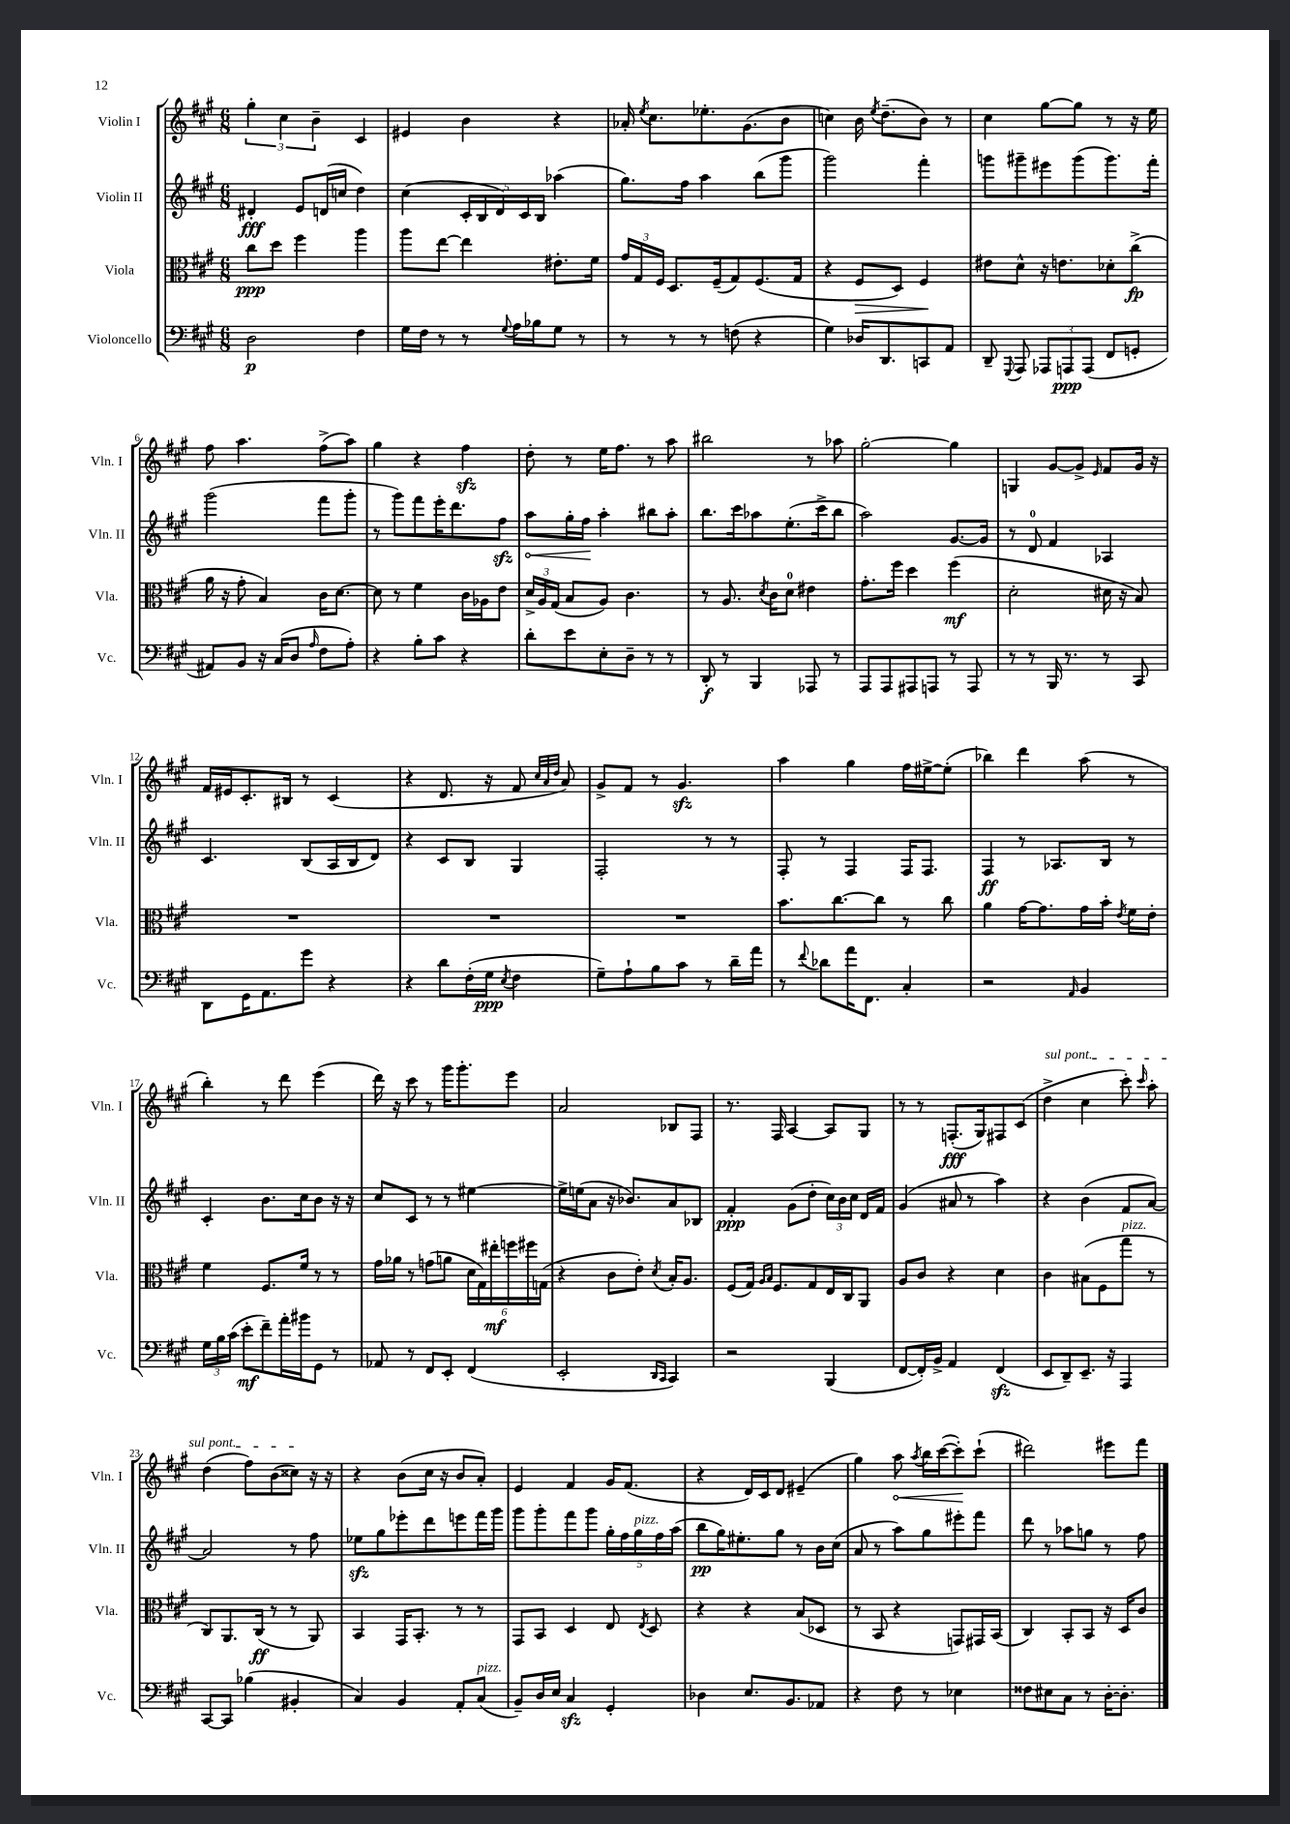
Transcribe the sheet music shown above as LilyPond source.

<<
\new StaffGroup <<
\new Staff = "s0" \with { instrumentName = "Violin I" shortInstrumentName = "Vln. I" } {
    \clef treble \key a \major \numericTimeSignature \time 6/8
    \autoBeamOff \tuplet 3/2 { gis''4-. cis''4 b'4-- } cis'4 |
    eis'4 b'4 r4 |
    aes'16-. \acciaccatura { e''8 } cis''8.[ ees''8.-. gis'8.( b'8] |
    c''4) b'16 \acciaccatura { e''8 } d''8.[--( b'8]) r8 |
    cis''4 gis''8[~ gis''8] r8 r16 e''16 |
    fis''8 a''4. fis''8[->( a''8]) |
    gis''4 r4 fis''4\sfz |
    d''8-. r8 e''16[ fis''8.] r8 a''8 |
    bis''2 r8 aes''8 |
    gis''2~-. gis''4 |
    g4 gis'8[~ gis'8]-> \grace { e'16 } fis'8[ gis'16] r16 |
    fis'16[ eis'16 cis'8.-. bis16] r8 cis'4( |
    r4 d'8. r16 fis'8 \grace { cis''32[ a'32 d''32] } a'8) |
    gis'8[-> fis'8] r8 gis'4.\sfz |
    a''4 gis''4 fis''16[ eis''16~-> eis''8]-.( |
    bes''4) d'''4 a''8( r8 |
    b''4-.) r8 d'''8 e'''4( |
    d'''16) r16 cis'''8 r8 gis'''16[ gis'''8.-. e'''8] |
    a'2 bes8[ fis8] |
    r8. fis16 a4~ a8[ gis8] |
    r8 r8 f8.[-.\fff( gis16) fis8 cis'8]( |
    \once \override TextSpanner.bound-details.left.text = \markup { \italic "sul pont." } d''4->\startTextSpan cis''4 cis'''8-.) \grace { cis'''16 } a''8-. |
    d''4( fis''8[) b'8( cisis''8]\stopTextSpan) r16 r16 |
    r4 b'8[( cis''16] r16 b'8[ a'8]-.) |
    e'4 fis'4 gis'16[ fis'8.]( |
    r4 d'16[) cis'16 d'8] eis'4--( |
    gis''4) \once \override Hairpin.circled-tip = ##t a''8\< \acciaccatura { a''8 } b''16[ cis'''16~( cis'''8-.\!) cis'''8]-!( |
    dis'''2) eis'''8[ fis'''8] \bar "|." |
}
\new Staff = "s1" \with { instrumentName = "Violin II" shortInstrumentName = "Vln. II" } {
    \clef treble \key a \major \numericTimeSignature \time 6/8
    \autoBeamOff dis'4-.\fff e'8[ d'16( c''16] d''4) |
    cis''4( \tuplet 5/4 { cis'16[-. b16 d'16) cis'16 b16] } aes''4( |
    gis''8.[) fis''16] a''4 b''8[( gis'''8] |
    gis'''2) fis'''4-. |
    g'''8[ gis'''8-- eis'''8 gis'''8( gis'''8.) fis'''16]-. |
    gis'''2( fis'''8[ gis'''8]-. |
    r8 gis'''8[) fis'''8 e'''16-. d'''8. fis''8]\sfz |
    \once \override Hairpin.circled-tip = ##t a''8[\< gis''16-. fis''16]\! a''4-. bis''8[ a''8]-. |
    b''8.[ cis'''16 aes''8 e''8.-.( cis'''16-> b''8] |
    a''2) gis'8.[~ gis'16] |
    r8 d'8-0 fis'4 aes4 |
    cis'4. b8[( a16 b16 d'8]) |
    r4 cis'8[ b8] gis4 |
    fis2-. r8 r8 |
    fis8-. r8 fis4 fis16[ fis8.] |
    fis4\ff r8 aes8.[ b16] r8 |
    cis'4-. b'8.[ cis''16 b'8] r16 r16 |
    cis''8[ cis'8] r8 r8 eis''4~ |
    eis''16[-> e''16( a'8] r16 bes'8.[) a'8 bes8] |
    fis'4-.\ppp gis'8[( d''8]-. \tuplet 3/2 { cis''16[) b'16 cis''16] } d'16[ fis'16] |
    gis'4( ais'8 r8 a''4) |
    r4 b'4( fis'8[ a'8]~) |
    a'2 r8 fis''8 |
    ees''8[\sfz gis''8 ees'''8-. d'''8 e'''8 fis'''16 gis'''16] |
    gis'''8[ gis'''8-. fis'''8 gis'''8] \tuplet 5/4 { gis''16[-. fis''16 gis''16^\markup { \italic "pizz." } fis''16 a''16]( } |
    b''8[\pp gis''16) eis''8.-. gis''8] r8 b'16[ cis''16]( |
    a'8 r8 a''8[) gis''8 eis'''8-. fis'''8] |
    d'''8 r8 aes''8[ g''8] r8 fis''8 \bar "|." |
}
\new Staff = "s2" \with { instrumentName = "Viola" shortInstrumentName = "Vla." } {
    \clef alto \key a \major \numericTimeSignature \time 6/8
    \autoBeamOff cis''8[\ppp d''8] fis''4 a''4 |
    a''8[ e''8]~ e''4 eis'8.[-. fis'16] |
    \tuplet 3/2 { gis'16[ gis16 fis16] } d8.[ fis16--( gis8) fis8.( gis16] |
    r4 fis8[\> d8]) fis4\! |
    eis'8[ d'8]-^ r16 e'8.[ des'8-. cis''8]->\fp( |
    a'16 r16 gis'8-. b4) cis'16[ d'8.]~ |
    d'8 r8 fis'4 cis'16[ aes16 e'8] |
    \tuplet 3/2 { d'16[-> a16 gis16]( } b8[ a8]) cis'4. |
    r8 a8. \acciaccatura { d'8 } cis'16[ d'8]-0 eis'4 |
    gis'8.[-. fis''16] d''4 fis''4\mf( |
    d'2-. dis'16 r16 b8) |
    R2. |
    R2. |
    R2. |
    b'8.[ cis''8.~ cis''8] r8 cis''8 |
    a'4 gis'16[~ gis'8. gis'16 b'16]-. \acciaccatura { e'8 } fis'16[ e'16]-. |
    fis'4 fis8.[ fis'16] r8 r8 |
    gis'16[ aes'16] r8 g'8[( a'8] \tuplet 6/4 { d'16[ gis16) eis''16-.\mf f''16 fis''16 g16]( } |
    r4 cis'8[ e'8]-.) \acciaccatura { d'8 } b16[-. a8.] |
    fis8[( gis16]) \grace { a16[ b16] } fis8.[ gis8 e16 cis16 a,8] |
    a8[ cis'8] r4 d'4 |
    cis'4 bis8[( fis8 gis''8]^\markup { \italic "pizz." } r8 |
    cis8[) a,8. cis16]\ff( r8 r8 a,8) |
    b,4 gis,16[ b,8.]-. r8 r8 |
    gis,8[ b,8] d4 e8 \acciaccatura { e8 } d8 |
    r4 r4 b8[( des8] |
    r8 b,8 r4 g,8[) gis,16 b,16]( |
    cis4) b,8[-. b,8] r16 d16[ cis'8] \bar "|." |
}
\new Staff = "s3" \with { instrumentName = "Violoncello" shortInstrumentName = "Vc." } {
    \clef bass \key a \major \numericTimeSignature \time 6/8
    \autoBeamOff d2\p fis4 |
    gis16[ fis16] r8 r8 \appoggiatura { gis8 } a16[ bes16 gis8] r8 |
    r8 r8 r8 f8( r4 |
    gis4) des16[ d,8. c,8 a,8] |
    d,8-- \appoggiatura { gis,,8 } a,,8 \tuplet 3/2 { aes,,8[ a,,8\ppp a,,8]( } fis,8[ g,8]-. |
    ais,8[) b,8] r16 cis16[( d8] \grace { a16 } fis8[ a8]-.) |
    r4 b8[-. cis'8] r4 |
    d'8[-. e'8 e8-. d8]-- r8 r8 |
    d,8-.\f r8 b,,4 aes,,8 r8 |
    a,,8[ a,,8 ais,,8 a,,8] r8 a,,8 |
    r8 r8 b,,16 r8. r8 cis,8 |
    d,8[ gis,16 a,8. gis'8] r4 |
    r4 d'8[ fis16-.( gis16]\ppp \acciaccatura { e8 } fis4 |
    gis8[--) a8-! b8 cis'8] r8 d'16[-- a'16] |
    r8 \appoggiatura { fis'8 } des'8[ a'16 fis,8.] cis4-. |
    r2 \grace { a,16 } b,4 |
    \tuplet 3/2 { gis16[ b16 cis'16]( } e'8[-.\mf fis'8--) a'16-. bis'16 gis,8] r8 |
    aes,8 r8 fis,8[ e,8]-. fis,4( |
    e,2-. \grace { d,16[ cis,16] } cis,4) |
    r2 b,,4( |
    fis,8[~ fis,16-.) b,16]-> a,4 fis,4\sfz( |
    e,8[ d,8--) e,8.]-- r16 a,,4 |
    cis,8[~ cis,8] bes4( bis,4-. |
    cis4) b,4 a,8[-. cis8]^\markup { \italic "pizz." }( |
    b,8[--) d16 e16] cis4\sfz gis,4-. |
    des4 e8.[ b,8. aes,8] |
    r4 fis8 r8 ees4 |
    fisis8[ eis8 cis8] r8 d16[~-. d8.]-. \bar "|." |
}
>>
>>
